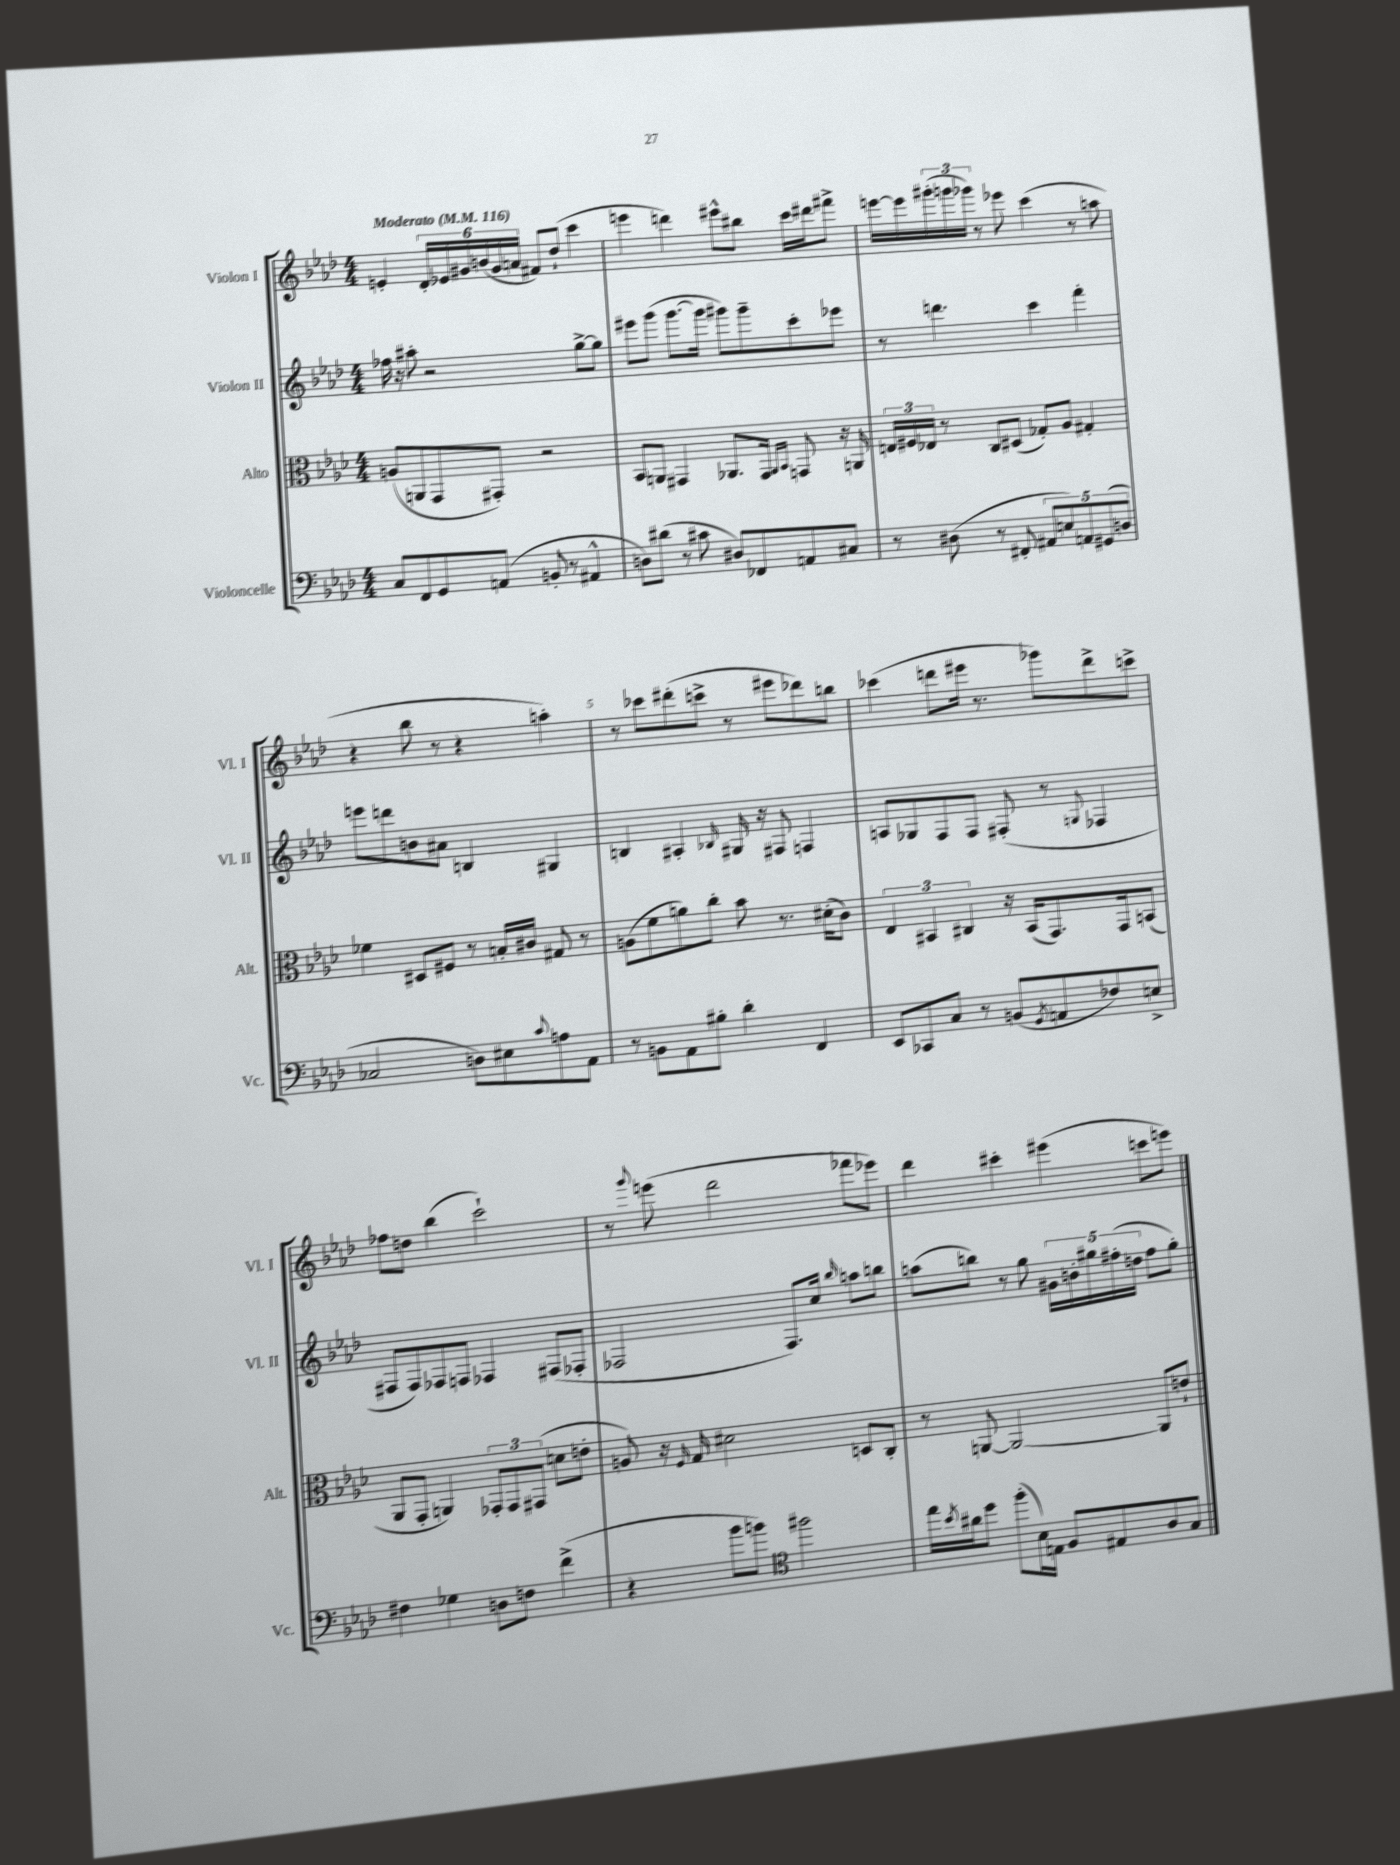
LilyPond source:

<<
\new StaffGroup <<
\new Staff = "s0" \with { instrumentName = "Violon I" shortInstrumentName = "Vl. I" } {
    \clef treble \key aes \major \numericTimeSignature \time 4/4 \tempo "Moderato" 4 = 116
    e'4-. \tuplet 6/4 { des'16-. ees'16 gis'16 b'16( gis'16 a'16 } fis'8) des''8-!( c'''4 |
    e'''4 d'''4) eis'''8-^ bis''8 c'''16 dis'''16 fis'''8-> |
    e'''16~ e'''16 \tuplet 3/2 { gis'''16-.( g'''16 ges'''16) } r8 ees'''8 c'''4( r8 a''8 |
    r4 bes''8 r8 r4 a''4-.) |
    r8 ces'''8 dis'''8-.( c'''8-> r8 eis'''8 des'''8) b''8 |
    ces'''4( d'''8 eis'''16 r8. ges'''8) d'''8-> c'''8-> |
    fes''8 d''8 bes''4( c'''2-!) |
    r8 \appoggiatura { g'''8 } e'''8( des'''2 fes'''8 ees'''8) |
    des'''4 cis'''4-. eis'''4( c'''8 e'''8) \bar "|." |
}
\new Staff = "s1" \with { instrumentName = "Violon II" shortInstrumentName = "Vl. II" } {
    \clef treble \key aes \major \numericTimeSignature \time 4/4
    fes''16 r16 ais''8-. r2 g''8~-> g''8 |
    eis'''8 g'''8( g'''8.~ g'''16 gis'''8) gis'''8-- c'''8-. ees'''8 |
    r8 d'''4. c'''4 f'''4-. |
    e'''8 d'''8 b'8 ais'8 b4 gis4 |
    b4 ais4-. \grace { bes16 } gis16 r16 fis8 f4 |
    a8 ges8 f8 f8 fis8-.( r8 \appoggiatura { g8 } fes4 |
    fis8 fis8) fes8 f8 fes4 fis8( fes8-. |
    fes2 fes8.) c''16 \grace { bes''16 } a''8 b''8 |
    a''8( b''8) r8 g''8 \tuplet 5/4 { gis'16 b'16-. gis''16 fis''16-.( d''16 } fis''8 gis''8-.) \bar "|." |
}
\new Staff = "s2" \with { instrumentName = "Alto" shortInstrumentName = "Alt." } {
    \clef alto \key aes \major \numericTimeSignature \time 4/4
    a8( a,8 g,8 gis,8-.) r2 |
    bes,8 a,8 gis,4 aes,8. gis,16 \grace { aes,16 bes,16 } g,8 r16 a,16 |
    \tuplet 3/2 { e16 fis16 ees16 } r8 c8 dis8( ges8-.) aes8 gis4-. |
    fes'4 dis8 fis8 r8 b16-. cis'16 gis8 r8 |
    a8( f'8 a'8) c''8-. bes'8 r8. dis'16-.( c'8) |
    \tuplet 3/2 { ees4 bis,4 cis4 } r16 bis,16( g,8.) g,16 b,8( |
    aes,8 g,8-. a,4) \tuplet 3/2 { ges,8-. ges,8 gis,8( } d'8 e'8-. |
    a8) r16 \grace { f16 } g16 dis'2 d8 c8-. |
    r8 a,8~ a,2~ a,8 e'8-! \bar "|." |
}
\new Staff = "s3" \with { instrumentName = "Violoncelle" shortInstrumentName = "Vc." } {
    \clef bass \key aes \major \numericTimeSignature \time 4/4
    c8 f,8 g,8 a,8( b,8-. r8 ais,4-^ |
    d8) dis'8( r8 cis'8 dis8) fes,8 a,8 cis8 |
    r8 dis8( r8 fis,8-. \tuplet 5/4 { ais,8 e8) a,8 gis,8( d8 } |
    ces2 d8) eis8 \appoggiatura { c'8 } a8 aes,8 |
    r8 b,8 aes,8 bis8-. des'4-. f,4 |
    ees,8 ces,8 c8 r8 b,8( \acciaccatura { g,8 } a,8 fes8) e8-> |
    fis4 ges4 d8 f8 f'4->( |
    r4 bes'8 b'8) \clef tenor fis''2 |
    ees''16 \acciaccatura { bes'8 } ais'16 des''8 f''8-.( bes16) e16 f8 eis8 aes8 g8 \bar "|." |
}
>>
>>
\layout { \context { \Score \override BarNumber.break-visibility = ##(#f #t #t) barNumberVisibility = #(every-nth-bar-number-visible 5) } }
